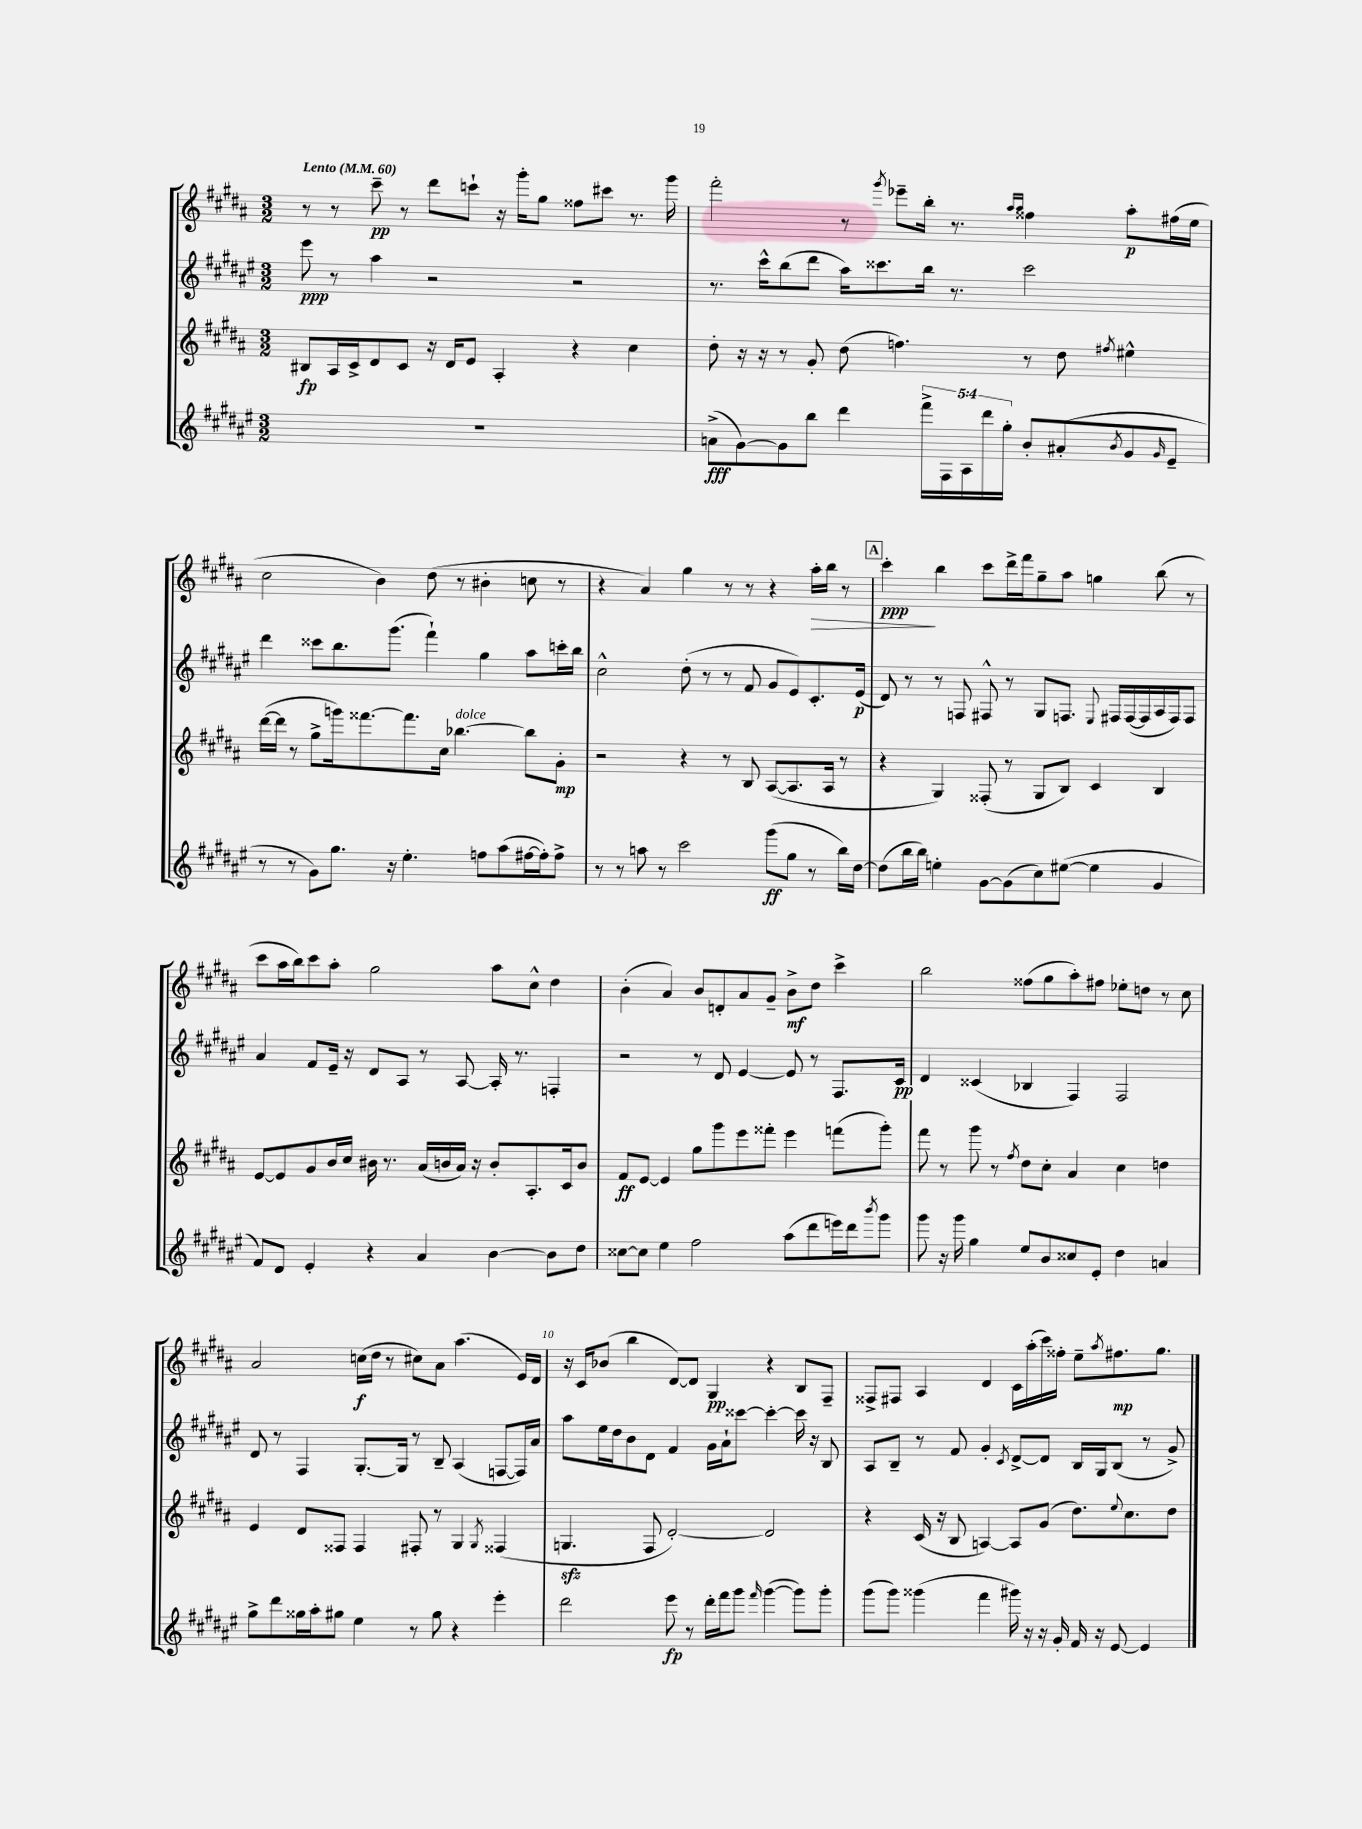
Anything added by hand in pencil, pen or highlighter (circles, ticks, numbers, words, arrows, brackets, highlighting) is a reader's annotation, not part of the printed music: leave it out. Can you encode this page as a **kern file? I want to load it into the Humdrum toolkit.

**kern	**kern	**kern	**kern
*staff4	*staff3	*staff2	*staff1
*clefG2	*clefG2	*clefG2	*clefG2
*k[f#c#g#d#a#e#]	*k[f#c#g#d#a#]	*k[f#c#g#d#a#e#]	*k[f#c#g#d#a#]
*M3/2	*M3/2	*M3/2	*M3/2
*MM60	*MM60	*MM60	*MM60
1.r	8B#	8eee#	8r
.	16A#	8r	8r
.	16c#^	.	.
.	8d#	4aa#	8ccc#~
.	8c#	.	8r
.	16r	2r	8ddd#
.	16d#	.	.
.	8e	.	8ccc`
.	4A#'	.	16r
.	.	.	16ggg#'
.	.	.	8gg#
.	4r	2r	8ff##
.	.	.	8ccc#
.	4cc#	.	8.r
.	.	.	16ggg#
=	=	=	=
(8a^	8dd#'	8.r	2fff#'
[8g#)	16r	.	.
.	16r	16ccc#^^	.
8g#]	8r	(8bb	.
8bb	8g#'	8ddd#	.
4ddd#	(8dd#	16aa#)	8r
.	.	8.ccc##	.
.	.	.	8qggg#
.	4.ff)	.	8eee-~
20fff#^	.	16bb	16bb'
20F#	.	.	.
.	.	8.r	8.r
20A#	.	.	.
20ddd#	.	.	.
20gg#'	.	.	.
.	.	.	16qqaa#
.	.	.	16qqaa#
8b'	8r	2ccc##	4ff##
(8a#'	8dd#	.	.
8qb	8qff#	.	.
8g#	4ee#^^	.	8aa#'
16qqg#	.	.	.
8e#~	.	.	(16ff#
.	.	.	16ee
=	=	=	=
8r	([16ddd#	4ddd#	2cc#
.	16ddd#]	.	.
8r	8r	.	.
8g#)	8gg#^	8ccc##	.
8.gg#	16ggg)	8.bb	.
.	[8.fff##	.	.
.	.	.	4b)
16r	.	(8.ggg#	.
4.ee#'	8.fff##]	.	.
.	.	4fff#`)	(8dd#
.	16cc#	.	.
.	[4.bb-	.	8r
8ff	.	4gg#	4b#'
(8aa#	.	.	.
[16ff#	8bb-]	8aa#	8cc
16ff#'])	.	.	.
8ff#^	8g#'	16ccc'	8r
.	.	16bb	.
=	=	=	=
8r	2r	2cc#^^	4r
8r	.	.	.
8aa	.	.	4a#)
8r	.	.	.
2ccc#	4r	(8dd#'	4gg#
.	.	8r	.
.	8r	8r	8r
.	8B	8f#	8r
(8ggg#	([8A#	8g#	4r
8gg#	8.A#]	8e#)	.
8r	.	8.c#'	16aa#'
.	16A#	.	16bb
16bb)	8r	.	8r
[16dd#	.	(16e#	.
=	=	=	=
(8dd#]	4r	8d#)	4ccc#'
16bb	.	8r	.
16bb)	.	.	.
4ee'	4G#)	8r	4bb
.	.	8F	.
[8g#	(8F##'	8F#^^	8ccc#
(8g#]	8r	8r	16ddd#^
.	.	.	16fff#
8cc#)	8G#	8G#	8gg#~
([8ee#	8B)	8.F	8aa#
4ee#]	4c#	.	4gg
.	.	8qqE#	.
.	.	16F#	.
.	.	([16F#	.
.	.	16F#]	.
4g#	4B	16A#	(8bb
.	.	16F#)	.
.	.	8F#	8r
=	=	=	=
8f#)	[8e	4a#	8ccc#
8d#	8e]	.	16aa#
.	.	.	16bb)
4e#'	8g#	8f#	8ccc#
.	16b	16e#~	8aa#'
.	16cc#	16r	.
4r	16b#	8d#	2gg#
.	8.r	.	.
.	.	8A#	.
4a#	(16a#	8r	.
.	16b	.	.
.	16a#)	[8A#	.
.	16r	.	.
[4b	8b'	16A#']	8aa#
.	.	8.r	.
.	8.A#'	.	8cc#^^
8b]	.	4F'	4dd#
.	16c#	.	.
8dd#	8b	.	.
=	=	=	=
[8cc##	8f#	2r	(4b'
8cc##]	[8e	.	.
4ee#	4e]	.	4a#)
2ff#	8gg#	8r	8b
.	8ggg#	8d#	8d'
.	8eee	[4e#	8a#
.	8fff##'	.	8g#~
(8aa#	4eee	8e#]	8b^
8ddd#	.	8r	8dd#
16eee)	(8fff	8.F#	4ccc#^
16ddd#	.	.	.
8qbbb	.	.	.
8ggg#	8ggg#')	.	.
.	.	16c#	.
=	=	=	=
8ggg#	8fff#	4d#	2bb
16r	8r	.	.
16ggg#	.	.	.
4gg#	8ggg#	(4c##	.
.	8r	.	.
.	8qff#	.	.
8ee#	8dd#	4B-	(8ff##
8b	8cc#'	.	8gg#
8cc##	4a#	4F#)	8aa#')
8e#'	.	.	8ff#
4dd#	4cc#	2F#	8ee-'
.	.	.	8dd
4a	4dd	.	8r
.	.	.	8cc#
=	=	=	=
8gg#^	4e	8d#	2a#
8ddd#	.	8r	.
16gg##	8d#	4F#	.
16aa#'	.	.	.
8gg#	8F##	.	.
4ee#	4F##	[8.G#'	(16cc
.	.	.	16dd#
.	.	.	8r
.	.	16G#]	.
8r	8F#'	8r	8cc#)
8gg#	8r	8B~	8a#
4r	4G#	(4A#	(4.aa#
.	8qG#	.	.
4eee#'	(4F##	[8F	.
.	.	16F])	16e)
.	.	16a#	16d#
=	=	=	=
2ddd#	4.G	8aa#	16r
.	.	.	16c#
.	.	16ee#	(8b-
.	.	16dd#	.
.	.	8b	4bb
.	8F#	8d#	.
8eee#	[2d#')	4f#	[8d#)
8r	.	.	8d#]
16ddd#'	.	16g#	4G#
16fff#	.	16a#`	.
8ggg#	.	[8ccc##	.
16qqfff#	.	.	.
([4ggg#	2d#]	4ccc##'_	4r
8ggg#])	.	16ccc##]	8B
.	.	16r	.
8ggg#'	.	8B	8F#~
=	=	=	=
(8ggg#	4r	8A#	8F##^
8ggg#)	.	8B~	8F#
(4ggg##	(16c#	8r	4A#
.	16r	.	.
.	8B	8f#	.
4fff#	[4A)	4g#'	4d#
.	.	8qc#	.
16ggg#)	8A]	[8d#^	16c#
16r	.	.	(16aa#'
16r	(8g#	8d#]	16ccc#)
16g#'	.	.	16ff##'
16f#	8.dd#)	16B	8ee~
16r	.	16G#	.
.	.	.	8qaa#
[8e#	.	(8B	8.ff#
.	8qqee	.	.
.	8.cc#	.	.
4e#]	.	8r	.
.	.	.	8.gg#
.	8dd#	8g#^)	.
==	==	==	==
*-	*-	*-	*-
